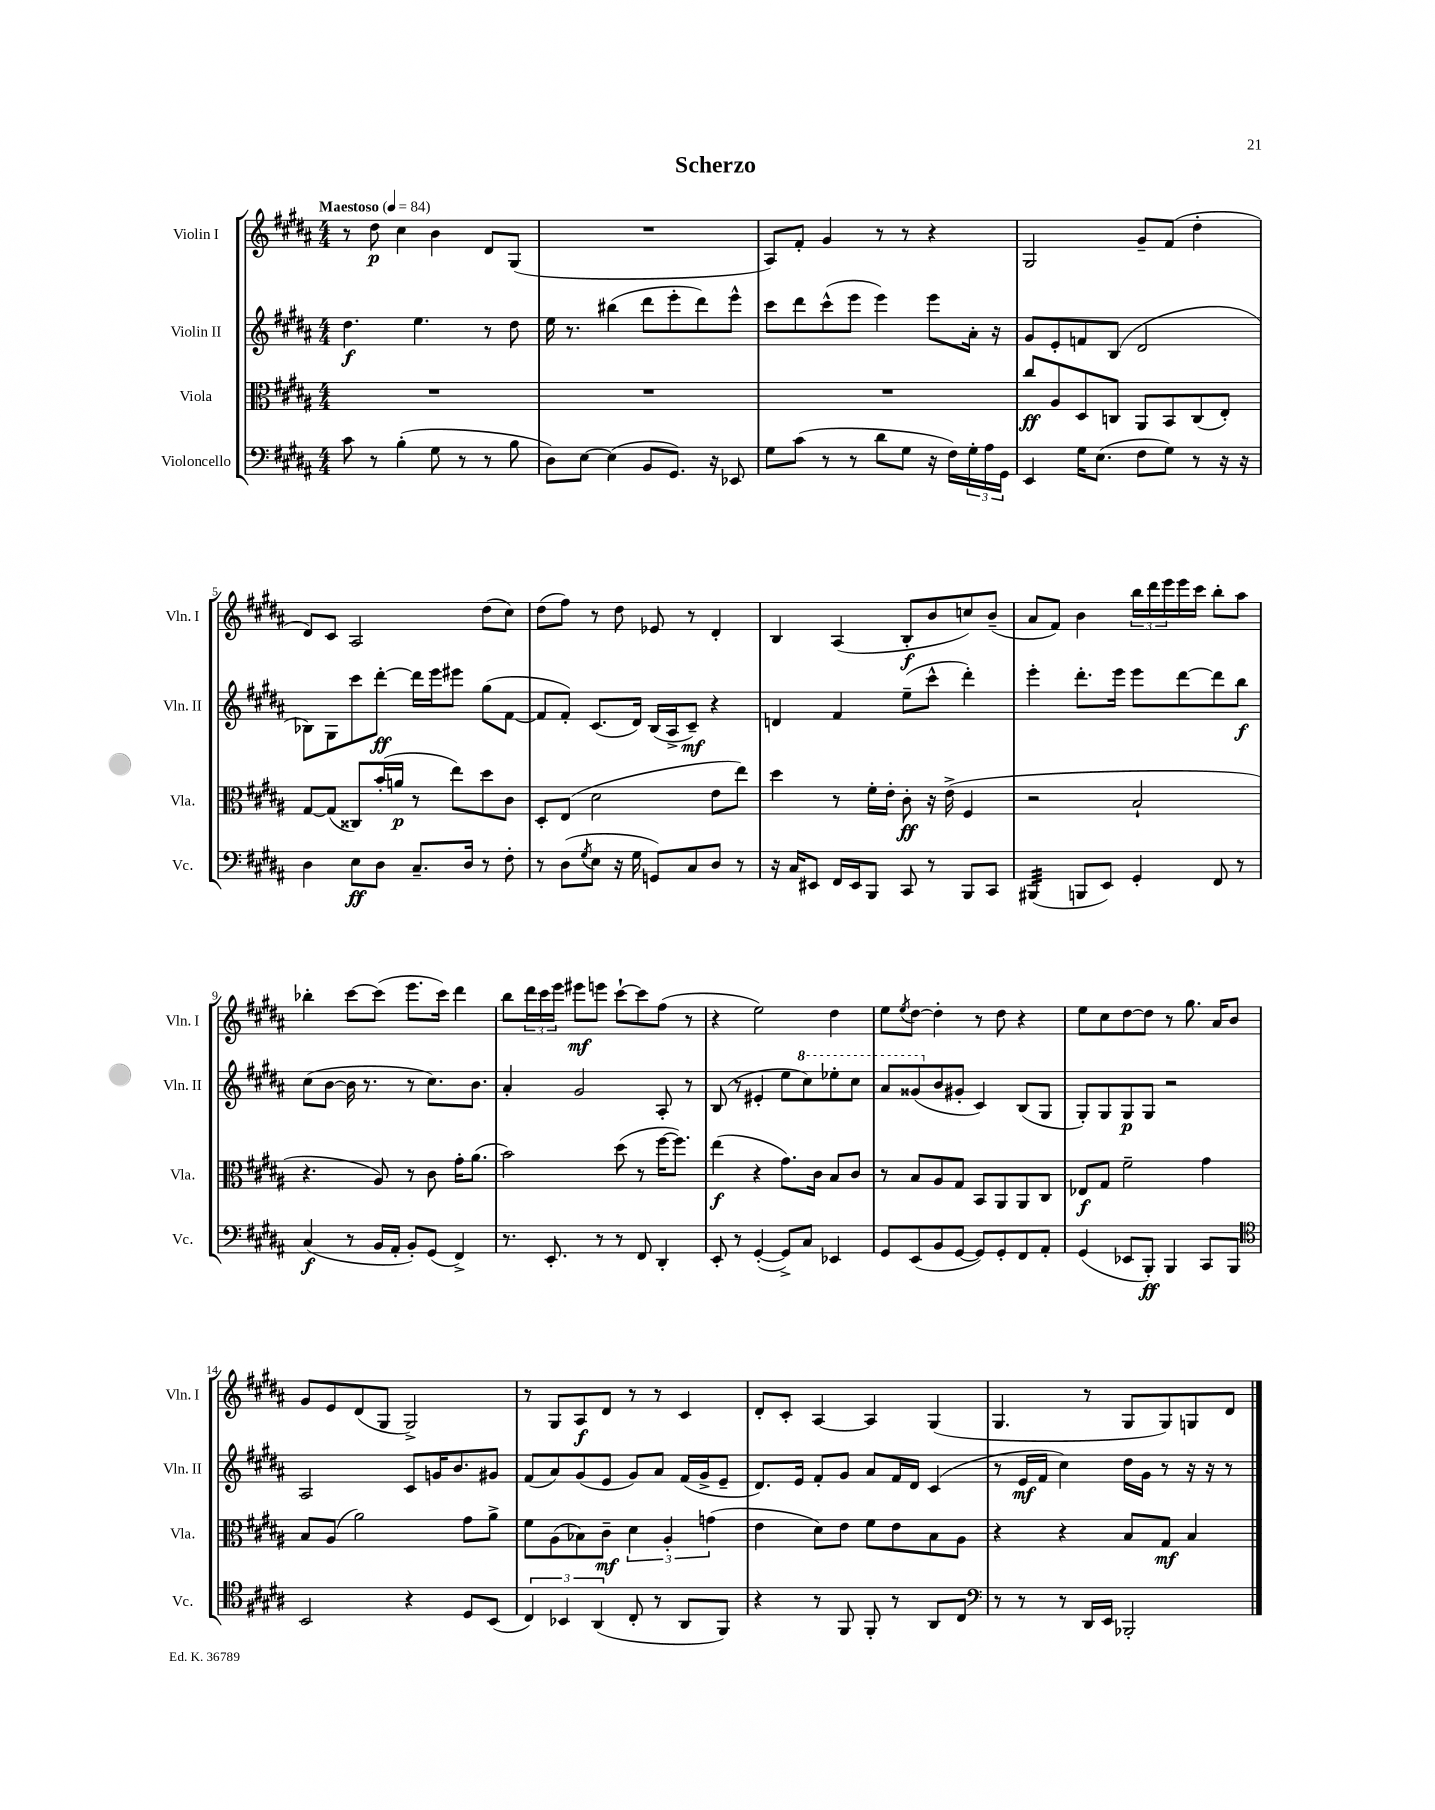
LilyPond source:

\header { title = "Scherzo" }
<<
\new StaffGroup <<
\new Staff = "s0" \with { instrumentName = "Violin I" shortInstrumentName = "Vln. I" } {
    \clef treble \key b \major \numericTimeSignature \time 4/4 \tempo "Maestoso" 4 = 84
    r8 dis''8\p cis''4 b'4 dis'8 gis8( |
    R1 |
    ais8) fis'8-. gis'4 r8 r8 r4 |
    gis2 gis'8-- fis'8( dis''4-. |
    dis'8) cis'8 ais2 dis''8( cis''8) |
    dis''8( fis''8) r8 dis''8 ees'8 r8 dis'4-. |
    b4 ais4( b8-.\f b'8 c''8) b'8--( |
    ais'8 fis'8) b'4 \tuplet 3/2 { b''16 dis'''16 e'''16 } e'''16 cis'''16 b''8-. ais''8 |
    bes''4-. cis'''8~ cis'''8( e'''8. cis'''16) dis'''4 |
    b''8 \tuplet 3/2 { dis'''16 cis'''16 e'''16 } eis'''8\mf e'''8 cis'''8~-! cis'''8 fis''8( r8 |
    r4 e''2) dis''4 |
    e''8 \acciaccatura { e''8 } dis''8~ dis''4-. r8 dis''8 r4 |
    e''8 cis''8 dis''8~ dis''8 r8 gis''8. ais'16 b'8 |
    gis'8 e'8 dis'8( gis8 gis2->) |
    r8 gis8 ais8\f dis'8 r8 r8 cis'4 |
    dis'8-. cis'8-. ais4~ ais4 gis4( |
    gis4. r8 gis8 gis8) g8 dis'8 \bar "|." |
}
\new Staff = "s1" \with { instrumentName = "Violin II" shortInstrumentName = "Vln. II" } {
    \clef treble \key b \major \numericTimeSignature \time 4/4
    dis''4.\f e''4. r8 dis''8 |
    e''16 r8. bis''4( dis'''8 e'''8-. dis'''8) e'''8-^ |
    cis'''8 dis'''8 cis'''8-^( e'''8 e'''4) e'''8 ais'16-. r16 |
    gis'8 e'8-. f'8 b8( dis'2 |
    bes8) gis8 cis'''8 dis'''8~-.\ff dis'''16 e'''16 eis'''8 gis''8( fis'8~ |
    fis'8 fis'8-.) cis'8.( dis'16) b16( ais16-> cis'8--\mf) r4 |
    d'4 fis'4 e''8--( cis'''8-^ dis'''4-.) |
    e'''4-. dis'''8.-. e'''16 e'''8 dis'''8~ dis'''8 b''8\f |
    cis''8( b'8~ b'16 r8. r8 cis''8.) b'8. |
    ais'4-. gis'2 ais8-. r8 |
    b8( r8 eis'4-. e''8 \ottava #1 cis'''8) ees'''8-. cis'''8 |
    ais''8 gisis''8( \ottava #0 b'8 gis'!8-. cis'4) b8( gis8 |
    gis8-.) gis8 gis8\p gis8 r2 |
    ais2 cis'8 g'16 b'8. gis'8 |
    fis'8( ais'8) gis'8( e'8 gis'8) ais'8 fis'16( gis'16-> e'8-- |
    dis'8.) e'16 fis'8-. gis'8 ais'8 fis'16 dis'16 cis'4( |
    r8 e'16\mf fis'16 cis''4) dis''16 gis'16 r8 r16 r16 r8 \bar "|." |
}
\new Staff = "s2" \with { instrumentName = "Viola" shortInstrumentName = "Vla." } {
    \clef alto \key b \major \numericTimeSignature \time 4/4
    R1 |
    R1 |
    R1 |
    cis''8\ff ais8 dis8 c8 ais,8 b,8 c8( e8-.) |
    gis8~ gis8( cisis8) b'16-.( a'16\p r8 e''8) dis''8 cis'8 |
    dis8-. e8( dis'2 e'8 e''8) |
    dis''4 r8 fis'16-. e'16-. cis'8-.\ff r16 e'16->( fis4 |
    r2 b2-! |
    r4. ais8) r8 cis'8 gis'16-. ais'8.( |
    b'2) dis''8( r8 fis''16~ fis''8.) |
    e''4\f( r4 gis'8.) cis'16 b8 cis'8 |
    r8 b8 ais8 gis8 b,8 ais,8 ais,8 cis8 |
    ees8\f gis8 fis'2-- gis'4 |
    b8 ais8( ais'2) gis'8 ais'8-> |
    fis'8 ais8( bes8) cis'8--\mf \tuplet 3/2 { dis'4 ais4-. g'4( } |
    e'4 dis'8) e'8 fis'8 e'8 b8 ais8 |
    r4 r4 b8 gis8\mf b4 \bar "|." |
}
\new Staff = "s3" \with { instrumentName = "Violoncello" shortInstrumentName = "Vc." } {
    \clef bass \key b \major \numericTimeSignature \time 4/4
    cis'8 r8 b4-.( gis8 r8 r8 b8 |
    dis8) e8~ e4( b,8 gis,8.) r16 ees,8 |
    gis8 cis'8( r8 r8 dis'8 gis8 r16 fis16) \tuplet 3/2 { gis16-. ais16 gis,16 } |
    e,4 gis16 e8.( fis8 gis8) r8 r16 r16 |
    dis4 e8\ff dis8 cis8.-- dis16 r8 fis8-. |
    r8 dis8( \acciaccatura { gis8 } e8 r16 gis16 g,8) cis8 dis8 r8 |
    r16 cis16 eis,8 fis,16 eis,16 b,,8 cis,8 r8 b,,8 cis,8 |
    bis,,4:32( b,,8 e,8) gis,4-. fis,8 r8 |
    cis4\f( r8 b,16 ais,16-. b,8-.) gis,8( fis,4->) |
    r8. e,8.-. r8 r8 fis,8 dis,4-. |
    e,8-. r8 gis,4~-.( gis,8->) cis8 ees,4 |
    gis,8 e,8( b,8 gis,8~ gis,8) gis,8-. fis,8 ais,8-. |
    gis,4( ees,8 b,,8-.\ff) b,,4 cis,8 b,,8 |
    \clef tenor b,2 r4 dis8 b,8( |
    \tuplet 3/2 { cis4) bes,4 ais,4( } cis8-. r8 ais,8 fis,8) |
    r4 r8 fis,8 fis,8-. r8 ais,8 cis8 |
    \clef bass r8 r8 r8 dis,16 e,16 bes,,2-. \bar "|." |
}
>>
>>
